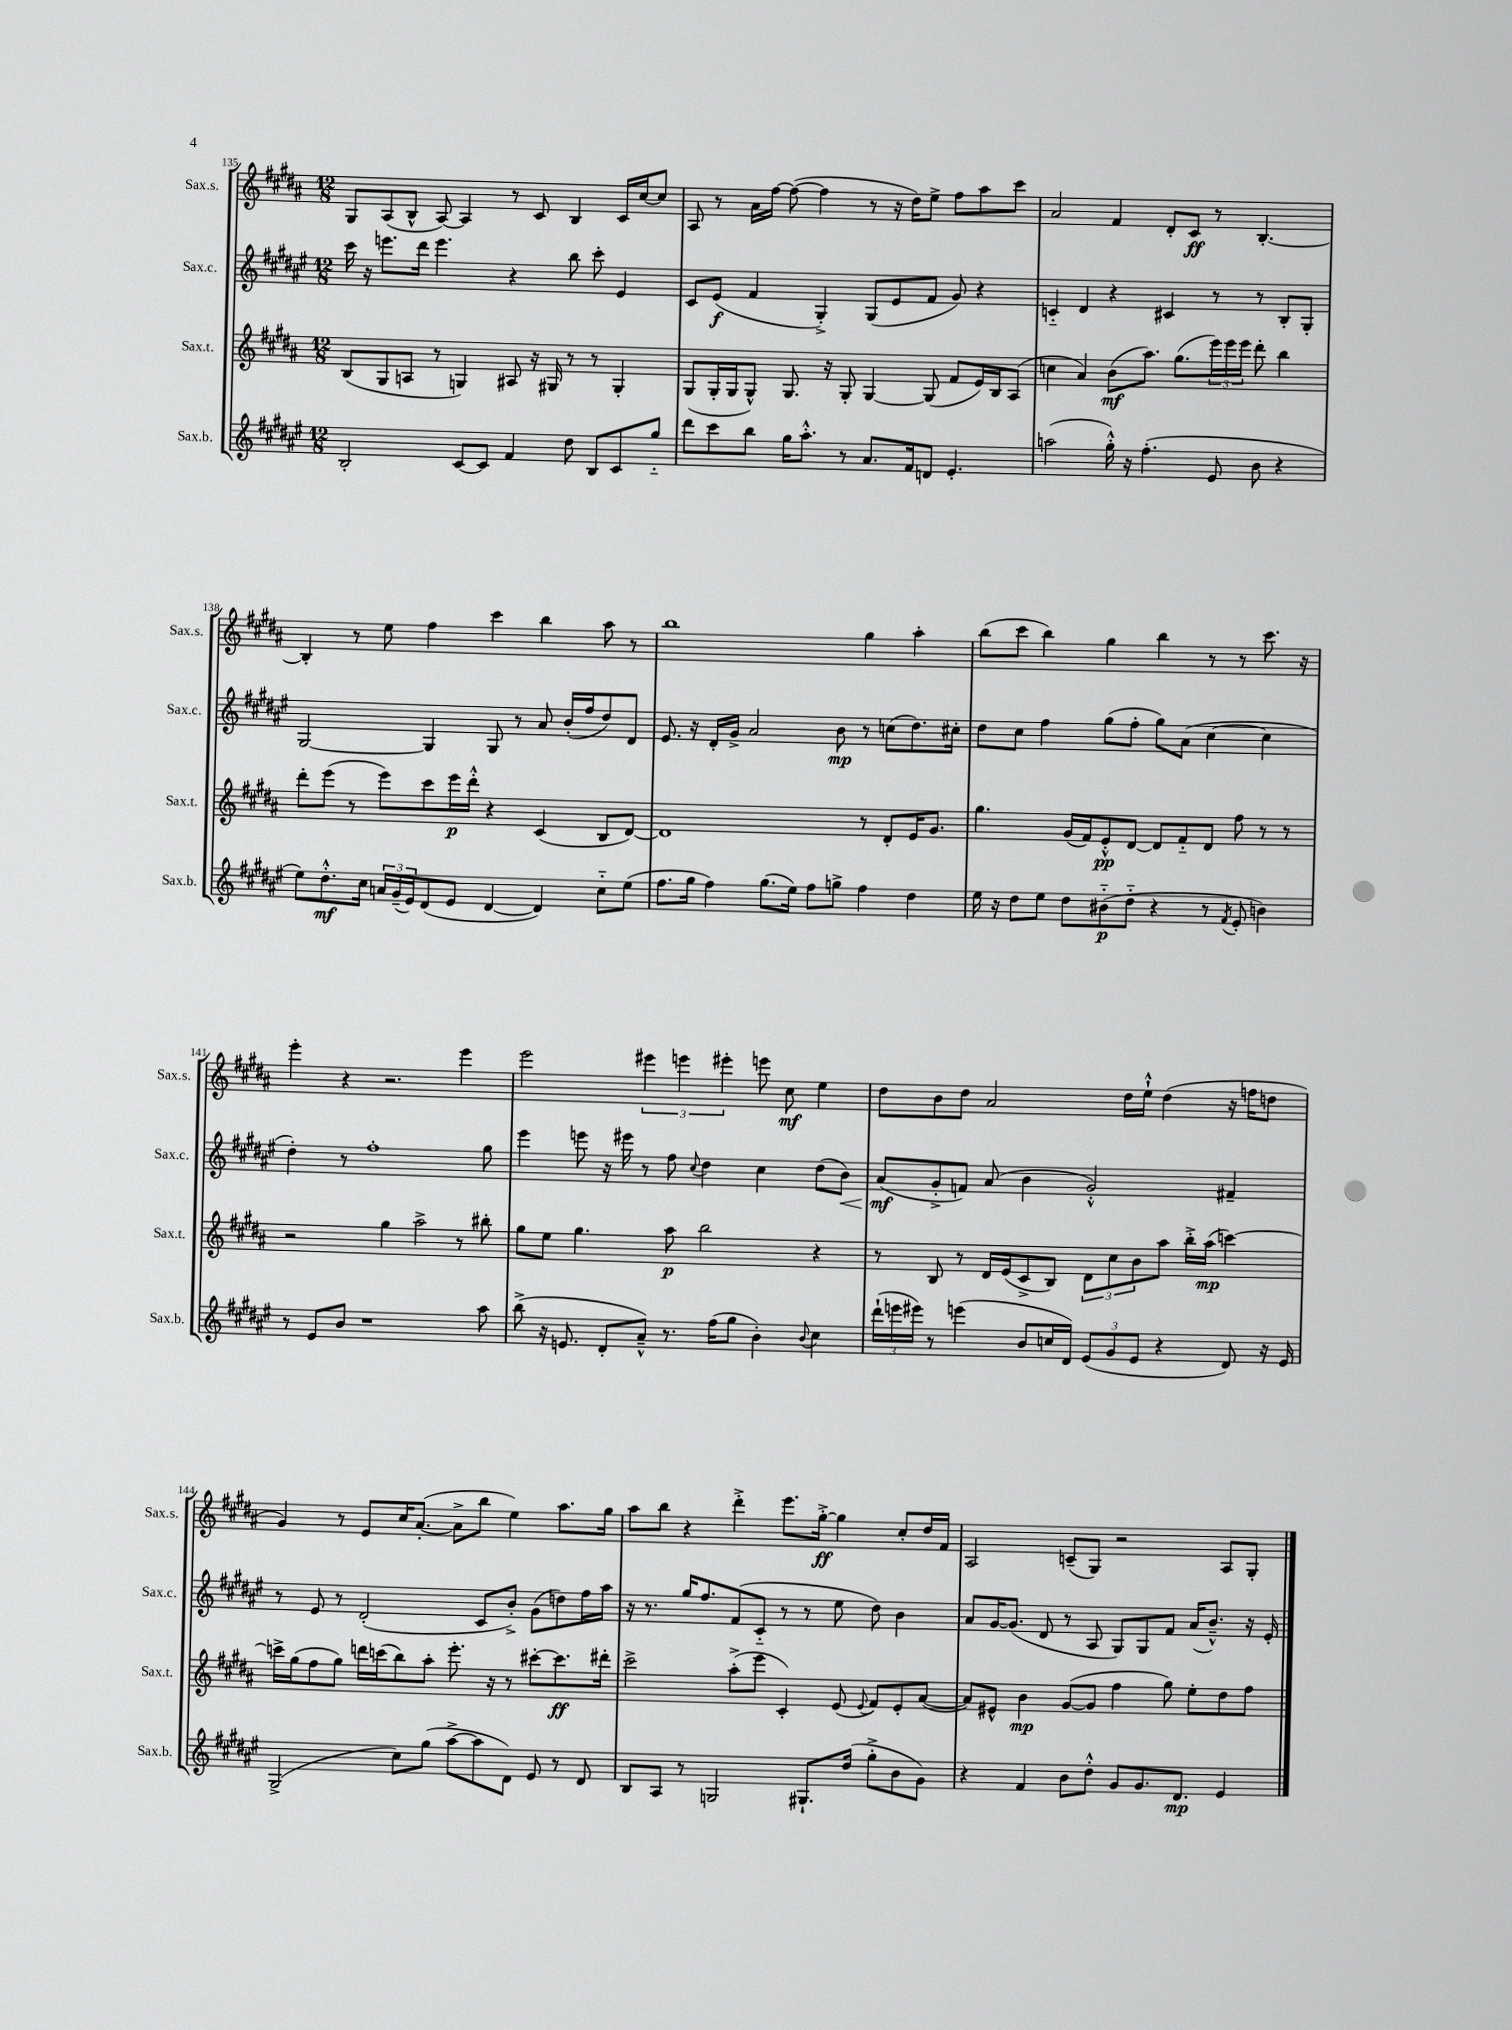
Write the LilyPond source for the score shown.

<<
\new StaffGroup <<
\new Staff = "s0" \with { instrumentName = "Sax.s." shortInstrumentName = "Sax.s." } {
    \clef treble \key b \major \numericTimeSignature \time 12/8
    gis8 ais8( b8-^ ais8~) ais4 r8 cis'8 b4 cis'16 cis''16~ cis''8 |
    ais8 r8 ais'16 fis''16~ fis''8~( fis''4 r8 r16 dis''16) e''8-> fis''8 ais''8 cis'''8 |
    ais'2 fis'4 dis'8-. cis'8\ff r8 b4.~-. |
    b4-. r8 e''8 fis''4 cis'''4 b''4 ais''8 r8 |
    b''1 gis''4 ais''4-. |
    b''8( cis'''8 b''4) gis''4 b''4 r8 r8 cis'''8. r16 |
    e'''4-. r4 r2. e'''4 |
    e'''2 \tuplet 3/2 { eis'''4 e'''4 eis'''4-. } e'''8 cis''8\mf e''4 |
    dis''8 b'8 dis''8 ais'2 dis''16 e''16-!-^ dis''4( r16 f''16 d''8 |
    gis'4) r8 e'8 cis''16 ais'8.~-.( ais'8-> b''8 e''4) ais''8. gis''16 |
    ais''8 b''8 r4 dis'''4-.-> e'''8. gis''16~-.->\ff gis''4 cis''8-. dis''16 fis'16 |
    ais2 c'8--( gis8) r2 ais8 gis8-. \bar "|." |
}
\new Staff = "s1" \with { instrumentName = "Sax.c." shortInstrumentName = "Sax.c." } {
    \clef treble \key fis \major \numericTimeSignature \time 12/8
    cis'''16 r16 e'''8. dis'''16 e'''4. r4 b''8 cis'''8-. eis'4 |
    cis'8 eis'8\f( fis'4 gis4-.->) gis8( eis'8 fis'8 gis'8) r4 |
    c'4-_ dis'4 r4 cis'4 r8 r8 b8-. gis8-. |
    gis2~ gis4 gis8 r8 ais'8 b'16-.( fis''16 dis''8) dis'8 |
    eis'8. r16 dis'16-. gis'16-> ais'2 b'8\mp r8 c''8( dis''8.) cis''16-. |
    dis''8 cis''8 fis''4 gis''8( fis''8-. gis''8) ais'8( cis''4~ cis''4 |
    dis''4-.) r8 fis''1-. gis''8 |
    eis'''4 e'''8 r16 eis'''16 r8 fis''8 \appoggiatura { cis''8 } dis''4 cis''4 dis''8( b'8\<) |
    ais'8\mf\!( gis'8-.-> f'8) ais'8( b'4 gis'2-.-^) fis'4-- |
    r8 eis'8 r8 dis'2-.( cis'8 b'8-.->) gis'8( d''8) fis''16 ais''16 |
    r16 r8. gis''16 fis''8. fis'8( cis'8-_ r8 r8 eis''8 dis''8) b'4 |
    ais'8 gis'16~ gis'8.( dis'8 r8 ais8 gis8) gis8 fis'8 ais'16( b'8.---^) r16 eis'16-. \bar "|." |
}
\new Staff = "s2" \with { instrumentName = "Sax.t." shortInstrumentName = "Sax.t." } {
    \clef treble \key b \major \numericTimeSignature \time 12/8
    b8( gis8 a8 r8 g4) ais8 r16 gis16 r8 r8 gis4-. |
    gis8( gis16-. gis16 gis8-^) gis8. r16 gis8-. gis4~ gis8( fis'8 e'16) b16 ais8( |
    c''4 ais'4) b'8\mf( ais''8.) gis''8.( \tuplet 3/2 { e'''16) e'''16 e'''16 } dis'''8-. b''4 |
    dis'''8-. e'''8( r8 e'''8) cis'''8 e'''16\p dis'''16-.-^ r4 cis'4( b8 dis'8~) |
    dis'1 r8 dis'8-. e'16 gis'8. |
    gis''4. gis'16( fis'16) e'8-.-^\pp dis'8~ dis'8 fis'8-_ dis'8 fis''8 r8 r8 |
    r2 gis''4 ais''2-> r8 bis''8-. |
    gis''8 e''8 gis''4. ais''8\p b''2 r4 |
    r8 b8 r8 dis'16 e'16( cis'8-> b8) \tuplet 3/2 { dis'8 cis''8 b'8 } ais''8 b''16-.-> ais''16\mp( c'''4~) |
    c'''16-> gis''16( fis''8 gis''8) d'''16 c'''16( b''8) ais''8-. e'''8.-. r16 r8 cis'''8~-. cis'''8.\ff dis'''16-. |
    cis'''2-> ais''8-.->( e'''8 cis'4-.) e'8( \appoggiatura { e'8 } fis'8) e'8-. ais'8~( |
    ais'8) eis'8-^ b'4\mp gis'8~( gis'8 fis''4 gis''8) e''8-. dis''8 fis''8 \bar "|." |
}
\new Staff = "s3" \with { instrumentName = "Sax.b." shortInstrumentName = "Sax.b." } {
    \clef treble \key fis \major \numericTimeSignature \time 12/8
    b2-. cis'8~ cis'8 fis'4 dis''8 b8 cis'8 gis''8-_ |
    dis'''8 cis'''8 b''8 gis''16 ais''8.-.-^ r8 ais'8. fis'16 d'8 eis'4.-. |
    a''2( gis''16-.-^) r16 fis''4.-.( eis'8 b'8 r4 |
    eis''8) dis''8.-.-^\mf cis''16 \tuplet 3/2 { a'16 gis'16--( eis'16) } dis'8( eis'8 dis'4~ dis'4) cis''8-_ eis''8( |
    fis''8. gis''16 fis''4) gis''8.( eis''16) fis''8 g''8-> fis''4 dis''4 |
    eis''16 r16 dis''8 eis''8 dis''8 bis'8-_\p( dis''8-_ r4 r8 \acciaccatura { fis'8 } eis'8-. b'4) |
    r8 eis'8 b'8 r1 ais''8 |
    b''8->( r16 e'8. dis'8-. ais'8---^) r8. fis''16( gis''8 b'4-.) \appoggiatura { b'8 } cis''4 |
    \tuplet 3/2 { dis'''16-!( e'''16 eis'''16) } r8 e'''4( b'8 c''16 dis'16) \tuplet 3/2 { eis'8( gis'8 eis'8 } r4 dis'8) r16 eis'16 |
    gis2->( cis''8) gis''8( ais''8~-> ais''8 dis'8) eis'8 r8 dis'8 |
    b8 ais8 r8 g2 gis8.-! dis''16( gis''8-.-> b'8 gis'8) |
    r4 fis'4 b'8 dis''8-.-^ gis'8 gis'8. dis'8.\mp eis'4 \bar "|." |
}
>>
>>
\layout { \context { \Score currentBarNumber = #135 } }
